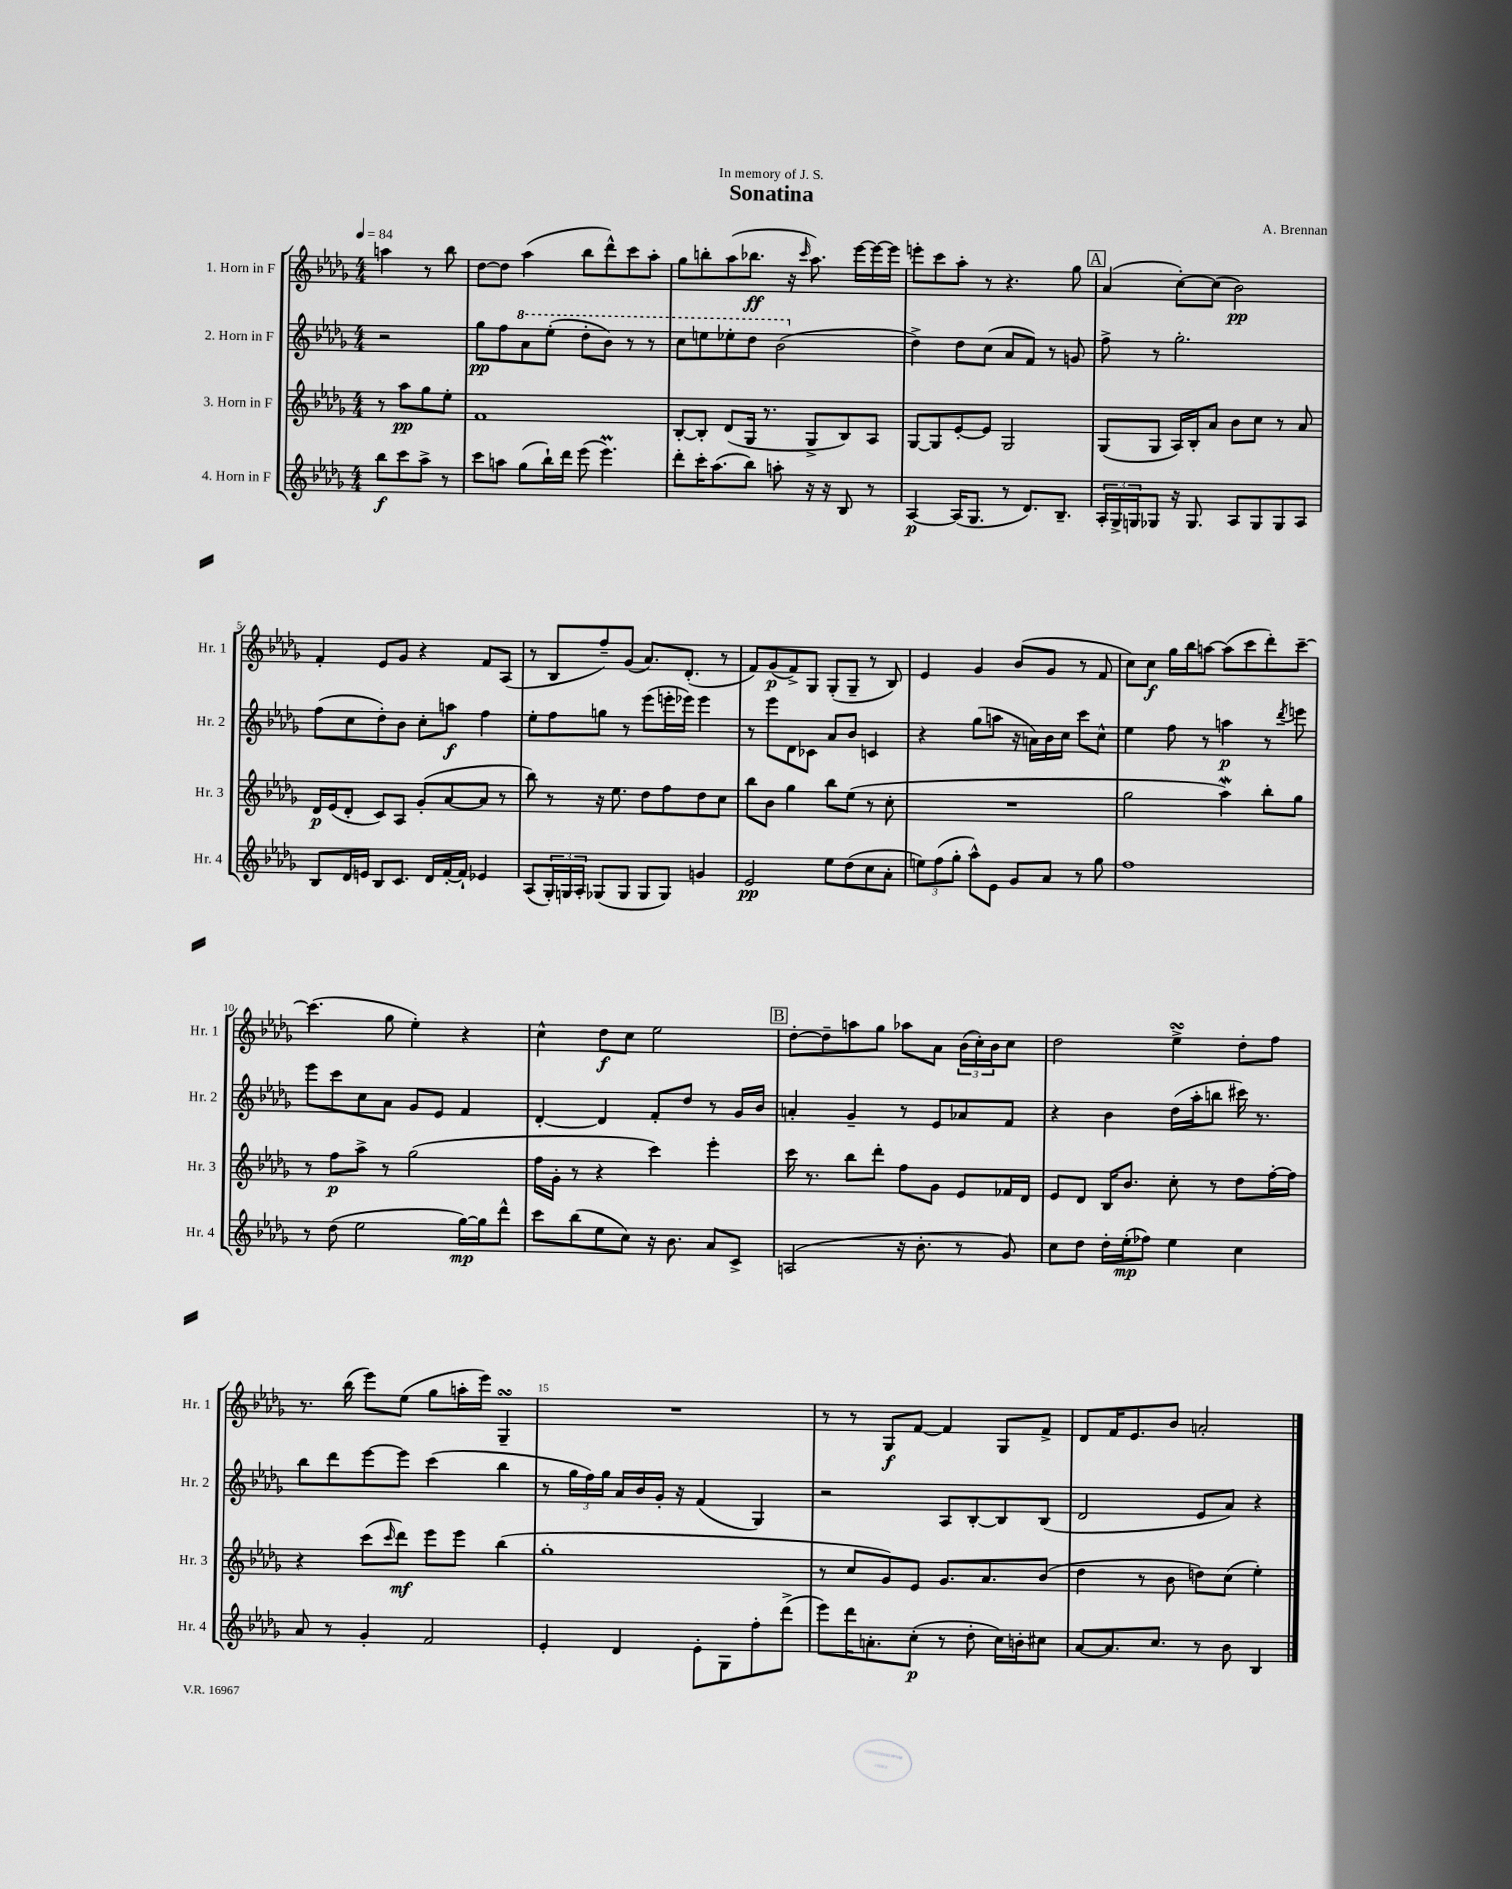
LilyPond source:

\header { title = "Sonatina" composer = "A. Brennan" dedication = "In memory of J. S." }
<<
\new StaffGroup <<
\new Staff = "s0" \with { instrumentName = "1. Horn in F" shortInstrumentName = "Hr. 1" } {
    \clef treble \key des \major \numericTimeSignature \time 4/4 \partial 2 \tempo 4 = 84
    a''4 r8 bes''8 |
    des''8~ des''8 aes''4( bes''8 des'''8-^) c'''8 aes''8-. |
    ges''8 b''8-. aes''8( bes''8.\ff r16 \grace { c'''16 } aes''8.) ees'''16~ ees'''16~ ees'''16 |
    e'''8-. c'''8 aes''8-. r8 r4. ges''8 |
    \mark \markup { \box "A" } aes'4( c''8~-.) c''8( bes'2\pp) |
    f'4-. ees'8 ges'8 r4 f'8 aes8( |
    r8 bes8 f''8--) ges'8( aes'8.) des'8.-.( r8 |
    f'8) ges'8\p( f'8->) ges8 ges8-.( ges8-- r8 bes8) |
    ees'4 ges'4 bes'8( ges'8 r8 f'8 |
    c''8) c''8\f ges''16 bes''16 a''8~ a''8( c'''8 des'''8-.) c'''8~-- |
    c'''4.( ges''8 ees''4-.) r4 |
    c''4-^ des''8\f c''8 ees''2 |
    \mark \markup { \box "B" } des''8~-. des''8-- a''8 ges''8 aes''8 aes'8 \tuplet 3/2 { bes'16( c''16-.) bes'16 } c''8 |
    des''2 ees''4->\turn des''8-. f''8 |
    r8. bes''16( ees'''8) ees''8( ges''8 a''16-. ees'''16) ges4--\turn |
    R1 |
    r8 r8 ges8\f f'8~ f'4 ges8 f'8-> |
    des'8 f'16 ees'8. bes'8 a'2-. \bar "|." |
}
\new Staff = "s1" \with { instrumentName = "2. Horn in F" shortInstrumentName = "Hr. 2" } {
    \clef treble \key des \major \numericTimeSignature \time 4/4 \partial 2
    r2 |
    ges''8\pp f''8 \ottava #1 aes''8 ees'''8-.( des'''8-. bes''8) r8 r8 |
    c'''8 e'''8 ees'''8-. des'''8 bes''2( \ottava #0 |
    des''4->) des''8 c''8( aes'8 f'8) r8 g'8 |
    \mark \markup { \box "A" } f''8-> r8 ges''2.-. |
    f''8( c''8 des''8-.) bes'8 c''8-. a''8\f f''4 |
    ees''8-. f''8 g''8 r8 ees'''8( e'''16-. ees'''16) ees'''4 |
    r8 ees'''8 des'8 ces'8 aes'8 bes'8 c'4 |
    r4 ges''8( a''8 r16 a'16) bes'16 c''16 c'''8 c''8-^ |
    ees''4 f''8 r8 a''4\p r8 \acciaccatura { des'''8 } e'''8 |
    ees'''8 c'''8 c''8 aes'8 ges'8 ees'8 f'4 |
    des'4~-. des'4 f'8-. des''8 r8 ges'16 bes'16 |
    \mark \markup { \box "B" } a'4-. ges'4-- r8 ees'8 aes'8 f'8 |
    r4 bes'4 des''16( aes''16-. b''8 cis'''16) r8. |
    bes''8 des'''8 ees'''8~ ees'''8 c'''4( bes''4 |
    r8 \tuplet 3/2 { ges''16 f''16) ges''16 } aes'16 bes'16 ges'16-. r16 f'4( ges4) |
    r2 aes8 bes8~-. bes8 bes8( |
    des'2 ees'8 aes'8) r4 \bar "|." |
}
\new Staff = "s2" \with { instrumentName = "3. Horn in F" shortInstrumentName = "Hr. 3" } {
    \clef treble \key des \major \numericTimeSignature \time 4/4 \partial 2
    r8 aes''8\pp ges''8 ees''8-. |
    f'1 |
    bes8~-. bes8-. des'8( ges16 r8. ges8-> bes8) aes8 |
    ges8~ ges8 ees'8~-. ees'8 ges2 |
    \mark \markup { \box "A" } ges8( ges8 aes16) bes16-. aes'8 bes'8 c''8 r8 aes'8 |
    des'16\p ees'16( des'8-. c'8) aes8 ges'8-.( aes'8~ aes'8 r8 |
    bes''8) r8 r16 ees''8. des''8 f''8 des''8 c''8 |
    bes''8 bes'8 ges''4 bes''8 ees''8( r8 c''8-. |
    R1 |
    ges''2 aes''4\mordent) bes''8-. ges''8 |
    r8 f''8\p aes''8-> r8 ges''2( |
    f''16 ges'16-. r8 r4 c'''4) ees'''4-. |
    \mark \markup { \box "B" } c'''16 r8. bes''8 des'''8-. f''8 ges'8 ees'8 fes'16 des'16 |
    ees'8 des'8 bes16 bes'8. c''8-. r8 des''8 f''16~-. f''16 |
    r4 c'''8( \grace { c'''16 } des'''8\mf) ees'''8 ees'''8 bes''4( |
    ges''1-. |
    r8 c''8 ges'8) ees'8 ges'8. aes'8. bes'8( |
    des''4 r8 bes'8 d''8) c''8( ees''4-.) \bar "|." |
}
\new Staff = "s3" \with { instrumentName = "4. Horn in F" shortInstrumentName = "Hr. 4" } {
    \clef treble \key des \major \numericTimeSignature \time 4/4 \partial 2
    bes''8\f c'''8 aes''8-> r8 |
    c'''8 a''8 ges''8( bes''16-!) des'''16 ees'''8( ees'''4.\prall) |
    des'''8-. c'''16-. aes''8.( bes''8) a''8-. r16 r16 bes8 r8 |
    aes4~\p aes16( ges8. r8 des'8.) bes8.-- |
    \mark \markup { \box "A" } \tuplet 3/2 { aes16-. ges16-> g16 } ges8 r16 ges8. aes8 ges8 ges8 aes8 |
    bes8 des'16 e'16 bes8 c'8. des'16 f'16~-. f'16-! ees'4 |
    aes8( \tuplet 3/2 { ges16-.) g16 aes16-. } ges8( ges8 ges8 ges8) g'4 |
    ees'2\pp ees''8 des''8( c''8 aes'8-. |
    \tuplet 3/2 { e''8) f''8( ges''8-. } aes''8-^) ees'8 ges'8 aes'8 r8 ges''8 |
    f''1 |
    r8 des''8( ees''2 ges''16~\mp) ges''16 des'''8-^ |
    c'''8 bes''8( ees''8 c''8) r16 bes'8. aes'8 c'8-> |
    \mark \markup { \box "B" } a2( r16 bes'8.-. r8 ges'8) |
    c''8 des''8 des''16-. ees''16-.\mp( fes''8) ees''4 c''4 |
    aes'8 r8 ges'4-. f'2 |
    ees'4-. des'4 ees'8-. ges8 f''8-. des'''8->( |
    ees'''8) des'''16 a'8.-. c''8-.\p( r8 des''8-. c''16) b'16-. cis''8 |
    aes'8~ aes'8. c''8. r8 bes'8 bes4 \bar "|." |
}
>>
>>
\layout { \context { \Score \override BarNumber.break-visibility = ##(#f #t #t) barNumberVisibility = #(every-nth-bar-number-visible 5) } }
